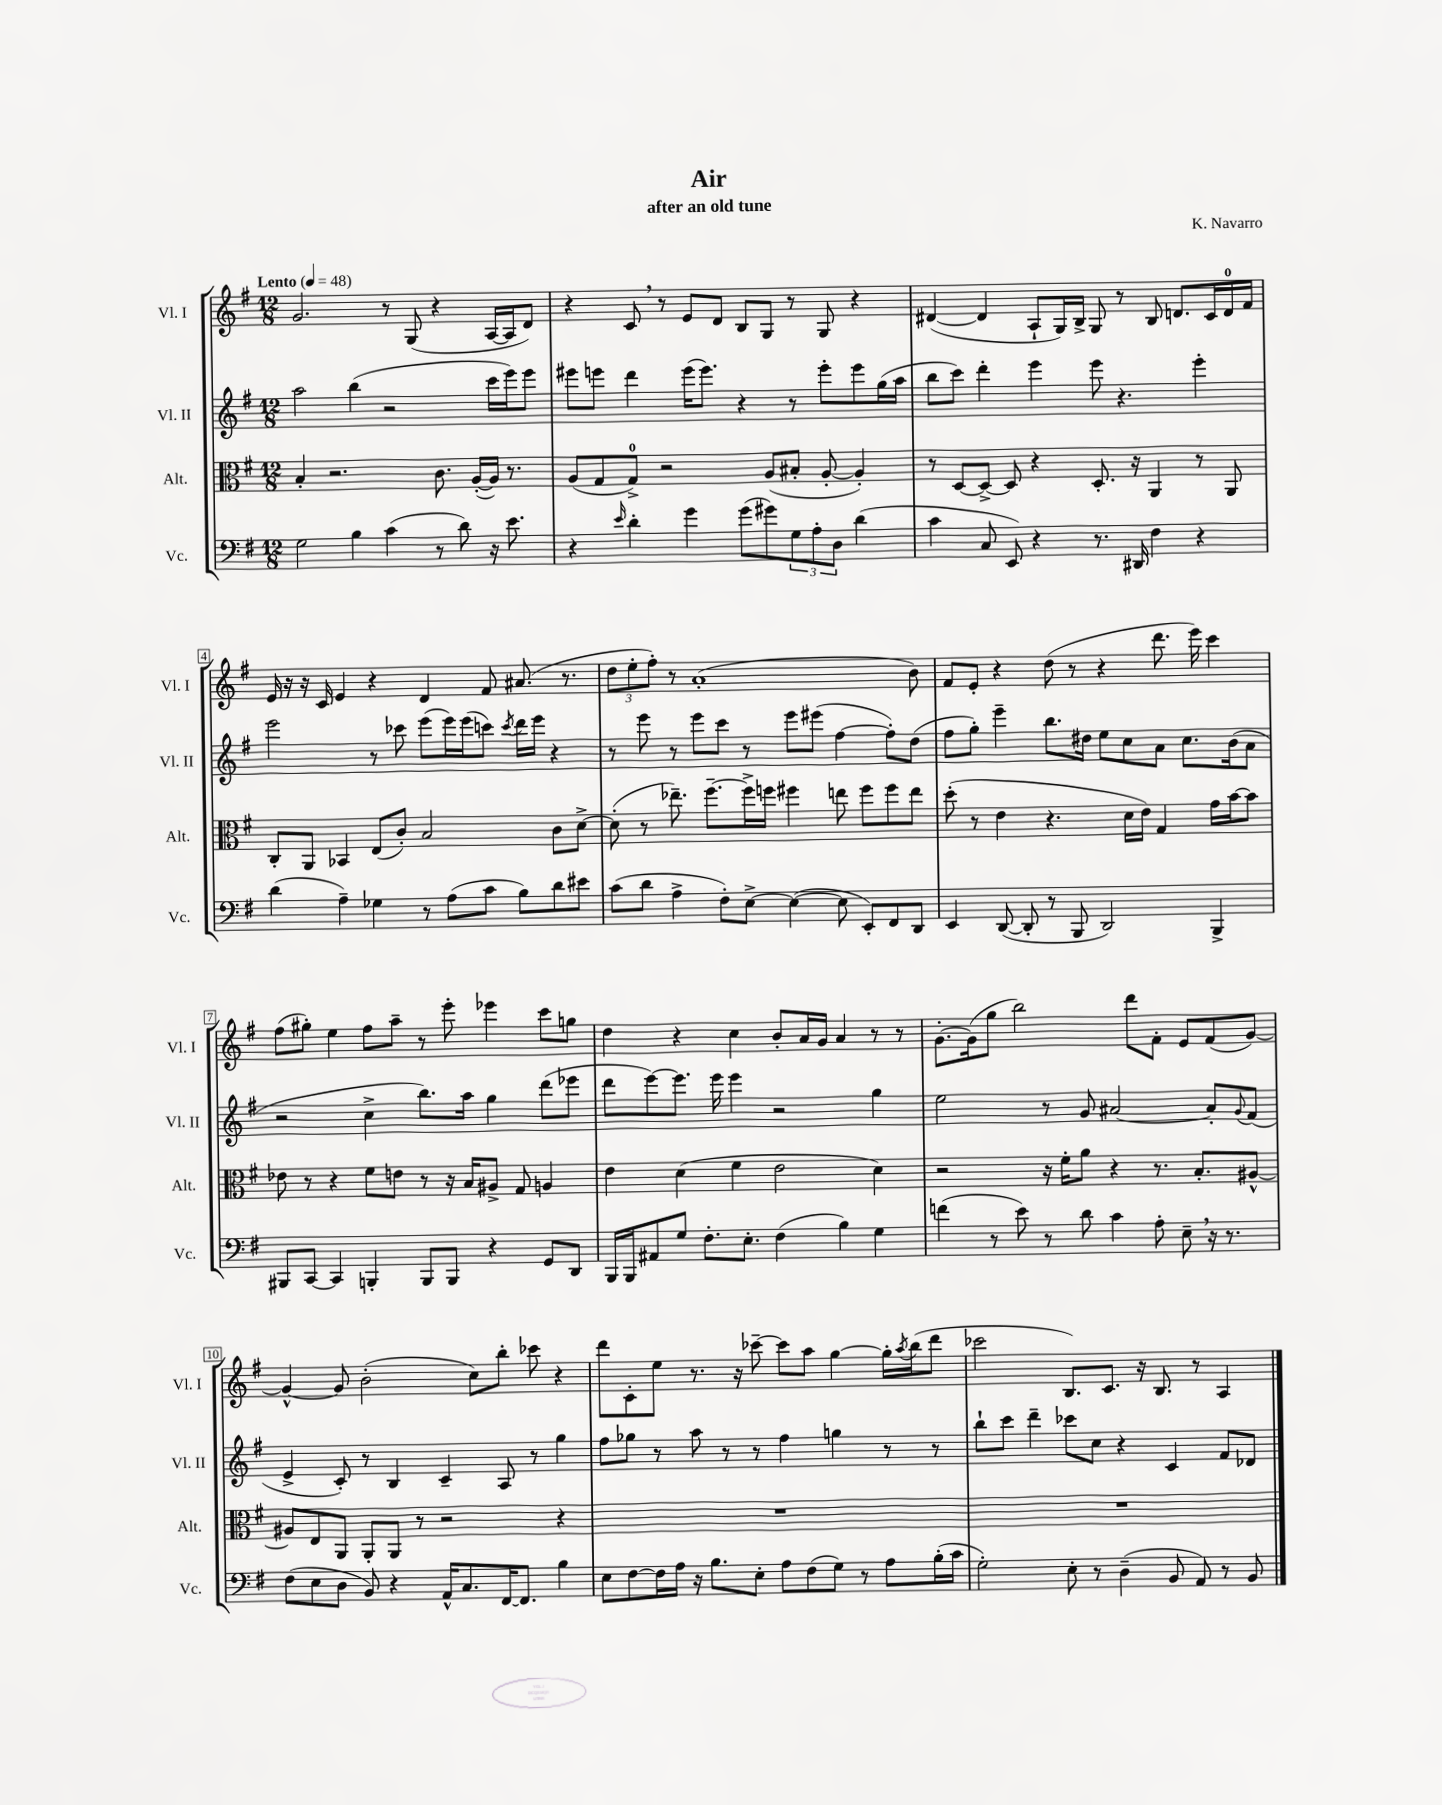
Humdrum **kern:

**kern	**kern	**kern	**kern
*part4	*part3	*part2	*part1
*staff4	*staff3	*staff2	*staff1
*I"Vc.	*I"Alt.	*I"Vl. II	*I"Vl. I
*I'Vc.	*I'Alt.	*I'Vl. II	*I'Vl. I
*clefF4	*clefC3	*clefG2	*clefG2
*k[f#]	*k[f#]	*k[f#]	*k[f#]
*M12/8	*M12/8	*M12/8	*M12/8
*MM48	*MM48	*MM48	*MM48
=1	=1	=1	=1
!	!	!	!LO:TX:a:B:t=Lento
2G\	4B'/	2aa\	2.g/
.	2.r	.	.
4B\	.	(4bb\	.
(4c\	.	2r	8r
.	.	.	(8G/
8r	8.c\	.	4r
8d\)	.	.	.
.	([16A'/LL	.	.
16r	16A/JJ])	16ccc\LL	[16A/LL
8.e\	8.r	16eee\J)	16A/J]
.	.	8eee\J	8d/J)
=2	=2	=2	=2
4r	(8A/L	8eee#X\L	4r
.	8G/	8eeen\J	.
16qqe/	.	.	.
4d'\	8G^/J)	4ddd\	8c,/
.	2r	.	8r
4g\	.	(16eee\KL	8e/L
.	.	8.eee\J)	.
.	.	.	8d/J
(8g\L	.	4r	8B/L
8g#X\)	(8A/L	.	8G/J
12G\	8B#X'/J	8r	8r
12A'\	.	.	.
.	[8A'/	8eee'\L	8G/
12D\J	.	.	.
(4d\	4A'/])	8eee\	4r
.	.	(16gg\L	.
.	.	16aa\JJ	.
=3	=3	=3	=3
4c\	8r	8bb\L	([4d#X/
.	[8D/L	8ccc\J)	.
8C/	8D^/J_	4ddd'\	4d#/]
8EE/)	8D/]	.	.
4r	4r	4eee\	8A`/L
.	.	.	16G/L)
.	.	.	16B^/JJ
8.r	8.D'/	8eee\	8G/
.	.	4.r	8r
16DD#X/	16r	.	.
4F#\	4AA/	.	8B/
.	.	.	8.dn/L
4r	8r	4eee'\	.
.	.	.	16c/L
.	8AA/	.	16d/
.	.	.	16f#/JJ
!!LO:LB:g=z
=4	=4	=4	=4
(4d\	8C'/L	2eee\	16e/
.	.	.	16r
.	8AA/J	.	16r
.	.	.	16c/
4A~\)	4BB-X/	.	4e/
4G-X\	(8E/L	8r	4r
.	8c'/J)	8ccc-X\	.
8r	2B/	(8eee\L	4d/
(8A\L	.	16eee\L)	.
.	.	(16eee\J	.
8c\J	.	8cccn\J)	8f#/
.	.	8qccc/	.
8B\L)	.	16ddd\LL	(8.a#X/
.	.	16eee\JJ	.
8d\	8c\L	4r	.
.	.	.	8.r
8e#X\J	[8d^\J	.	.
=5	=5	=5	=5
(8c\L	(8d'\]	8r	12dd\L
.	.	.	12ee'\
8d\J	8r	8eee\	.
.	.	.	12ff#'\J)
4A^\	8.ee-X~\)	8r	8r
.	.	8eee\L	(1a'
.	[8.ff#~\L	.	.
8F#'\L)	.	8ccc\J	.
[8E^\J	16ff#^\L]	8r	.
.	16ffn\JJ	.	.
(4E\_	4ff#X\	8eee\L	.
.	.	(8eee#X\J	.
8E\]	8een\	[4ff#\	.
8EE'/L)	8ff#\L	.	.
8FF#/	8ff#\	8ff#'\L])	.
8DD/J	8ee\J	(8dd\J	8b\)
=6	=6	=6	=6
4EE/	(8dd'\	8ff#\L	8f#/L
.	8r	8gg'\J)	8e'/J
([8DD/	4e\	4eee~\	4r
8DD'/]	.	.	.
8r	4.r	8.bb\L	(8dd\
8BBB/	.	.	8r
.	.	16dd#X\Jk	.
2DD/)	.	8ee\L	4r
.	16d\LL	8cc\	.
.	16e\JJ)	.	.
.	4G/	8a\J	8.ddd\
.	.	8.cc\L	.
.	.	.	16eee\)
4BBB^/	16g\LL	.	4ccc\
.	[16b\J	(16b\k	.
.	8b\J]	8a\J	.
!!LO:LB:g=z
=7	=7	=7	=7
8BBB#X/L	8e-X\	2r	(8ff#\L
[8CC/J	8r	.	8gg#X'\J)
4CC/]	4r	.	4ee\
4BBBn'/	8f#\L	4cc^\	8ff#\L
.	8en\J	.	8aa~\J
8BBB/L	8r	8.bb\L)	8r
8BBB/J	16r	.	8eee'\
.	16B/KL	16aa\Jk	.
4r	8A#X^/J	4gg\	4eee-X\
.	8G/	.	.
8GG/L	4An/	(8ddd\L	8ccc\L
8DD/J	.	8eee-X\J	8ggn\J
=8	=8	=8	=8
16BBB/LL	4e\	8ddd\L	4dd\
16BBB/J	.	.	.
8AA#X/	.	[8eee\)	.
8G/J	(4d\	8.eee\J]	4r
8.F#'\L	.	.	.
.	.	16eee\	.
.	4f#\	4eee\	4cc\
8.E'\J	.	.	.
(4F#\	2e\	2r	8b'/L
.	.	.	16a/L
.	.	.	16g/JJ
4B\)	.	.	4a/
4G\	4d\)	4gg\	8r
.	.	.	8r
=9	=9	=9	=9
(4fn\	2r	2ee\	[8.g'\L
.	.	.	(16g\k]
8r	.	.	8gg\J
8e\)	.	.	2bb\)
8r	16r	8r	.
.	16f#'\KL	.	.
8d\	8a\J	8g/	.
4c\	4r	[2a#X/	.
.	.	.	8ddd\L
8A'\	8.r	.	8f#'\J
8E~,\	.	.	8e/L
.	8.B'/L	.	.
16r	.	8a#'/L]	(8f#/
8.r	.	.	.
.	.	8qqg/	.
.	[8A#X^^/J	(8f#/J	[8g/J)
!!LO:LB:g=z
=10	=10	=10	=10
(8F#\L	8A#X/L]	4e^/	4g^^/_
8E\	8E/	.	.
8D\J	8AA/J	8c'/)	8g/]
8BB/)	8AA'/L	8r	(2b'\
4r	8AA/J	4B/	.
.	8r	.	.
16AA^^/KL	2r	4c~/	.
8.C/	.	.	.
.	.	.	8cc\L)
[16FF#/K	.	8A/	8bb'\J
8.FF#/J]	.	.	.
.	.	8r	8ccc-X\
4B\	4r	4gg\	4r
=11	=11	=11	=11
8E\L	1.r	8ff#\L	8ddd\L
[8F#\	.	8gg-X\J	8c'\
16F#\L]	.	8r	8ee\J
16A\JJ	.	.	.
16r	.	8aa\	8.r
8.B\L	.	.	.
.	.	8r	.
.	.	.	16r
8E'\J	.	8r	[8ccc-X~\
8A\L	.	4ff#\	8ccc-\L]
(8F#\	.	.	8aa\J
8G\J)	.	4ggn\	[4gg\
8r	.	.	.
8A\L	.	8r	16gg'\LL]
.	.	.	8qaa/
.	.	.	(16bb\J
(16B'\L	.	8r	8ddd\J
16c\JJ	.	.	.
=12	=12	=12	=12
2G'\)	1.r	8bb`\L	2ccc-X\
.	.	8ccc\J	.
.	.	4ddd~\	.
8E'\	.	8ccc-X\L	8.B/L)
8r	.	8cc\J	.
.	.	.	8.c/J
(4D~\	.	4r	.
.	.	.	16r
.	.	.	8.B/
8BB/	.	4c/	.
8AA/)	.	.	8r
8r	.	8f#/L	4A/
8BB/	.	8d-X/J	.
==	==	==	==
*-	*-	*-	*-
